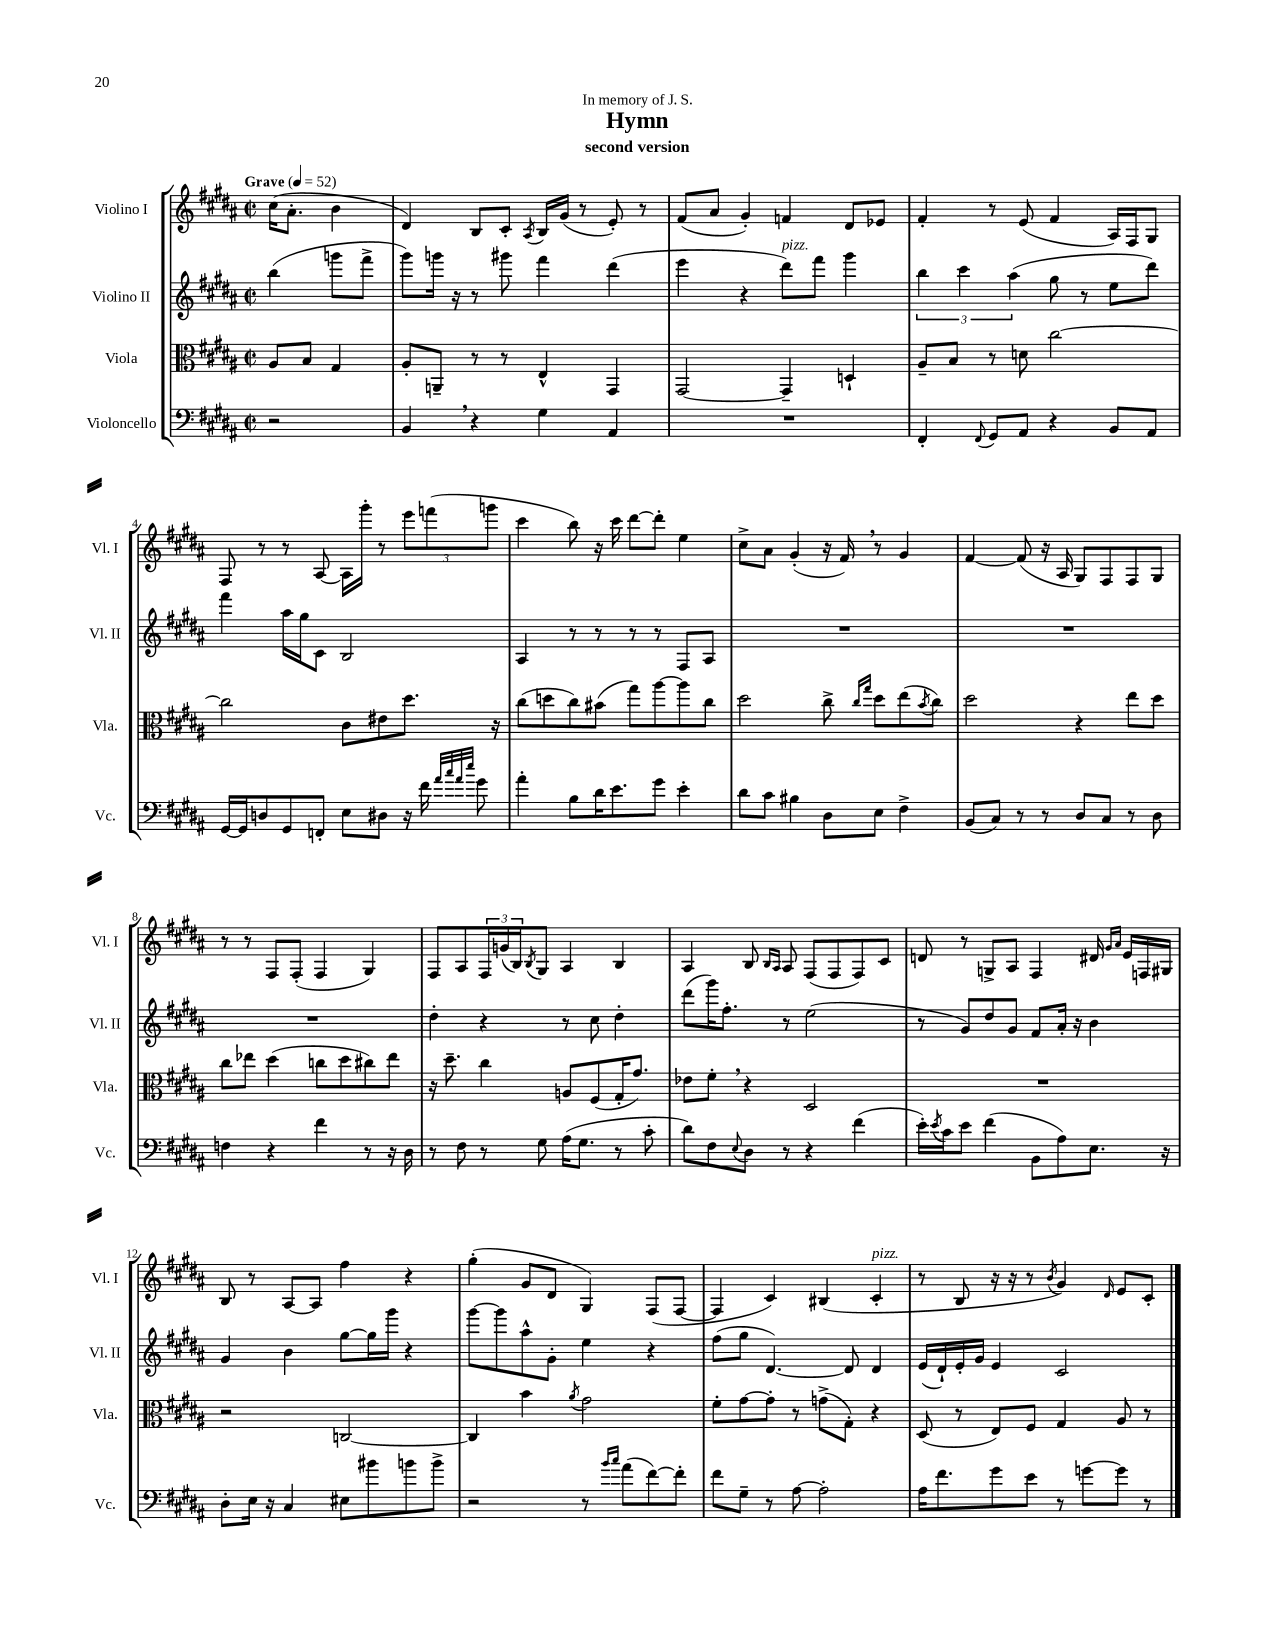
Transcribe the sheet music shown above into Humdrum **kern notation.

**kern	**kern	**kern	**kern
*staff4	*staff3	*staff2	*staff1
*clefF4	*clefC3	*clefG2	*clefG2
*k[f#c#g#d#a#]	*k[f#c#g#d#a#]	*k[f#c#g#d#a#]	*k[f#c#g#d#a#]
*M2/2	*M2/2	*M2/2	*M2/2
*met(c|)	*met(c|)	*met(c|)	*met(c|)
*MM52	*MM52	*MM52	*MM52
2r	8A#	(4bb	(16cc#
.	.	.	8.a#'
.	8B	.	.
.	4G#	8ggg	4b
.	.	8fff#^	.
=	=	=	=
4BB	8A#'	8ggg#)	4d#)
.	8AA~	16ggg	.
.	.	16r	.
4r	8r	8r	8B
.	8r	8ggg#	8c#'
.	.	.	8qA#
4G#	4E^^	4fff#	16B
.	.	.	(16g#
.	.	.	8r
4AA#	4GG#	(4ddd#	8e')
.	.	.	8r
=	=	=	=
1r	[2GG#	4eee	(8f#
.	.	.	8a#
.	.	4r	4g#')
.	4GG#~]	8ddd#)	4f
.	.	8fff#	.
.	4D`	4ggg#	8d#
.	.	.	8e-
=	=	=	=
4FF#'	8A#~	6bb	4f#'
.	8B	.	.
.	.	6ccc#	.
8qqFF#	.	.	.
8GG#	8r	.	8r
.	.	(6aa#	.
8AA#	8d	.	(8e
4r	[2cc#	8gg#	4f#
.	.	8r	.
8BB	.	8ee	16A#)
.	.	.	16F#
8AA#	.	8ddd#)	8G#
=	=	=	=
[16GG#	2cc#]	4fff#	8F#
16GG#]	.	.	.
8D	.	.	8r
8GG#	.	16aa#	8r
.	.	16gg#	.
8FF'	.	8c#	[8A#
8E	8c#	2B	16A#]
.	.	.	16ggg#'
8D#	8e#	.	8r
16r	8.dd#	.	12eee
16f#	.	.	.
.	.	.	(12fff
32qqa#	.	.	.
32qqcc#	.	.	.
32qqa#	.	.	.
32qqee	.	.	.
8g#	.	.	.
.	.	.	12ggg
.	16r	.	.
=	=	=	=
4a#'	(8cc#	4A#	4ccc#
.	8dd	.	.
8B	8cc#)	8r	8bb)
16d#	(8b#	8r	16r
8.e	.	.	16ccc#
.	8gg#)	8r	[8ddd#
8g#	[8aa#	8r	8ddd#']
4e'	8aa#]	8F#	4ee
.	8cc#	8A#	.
=	=	=	=
8d#	2dd#	1r	8cc#^
8c#	.	.	8a#
4B#	.	.	(4g#'
8D#	8cc#^	.	16r
.	.	.	16f#)
.	16qqcc#	.	.
.	16qqgg#	.	.
8E	8dd#	.	8r
4F#^	(8ee	.	4g#
.	8qb	.	.
.	8cc#)	.	.
=	=	=	=
(8BB	2dd#	1r	[4f#
8C#)	.	.	.
8r	.	.	(8f#]
8r	.	.	16r
.	.	.	16A#
8D#	4r	.	8G#)
8C#	.	.	8F#
8r	8ee	.	8F#
8D#	8dd#	.	8G#
=	=	=	=
4F	8cc#	1r	8r
.	8ee-	.	8r
4r	(4dd#	.	8F#
.	.	.	(8F#'
4f#	8cc	.	4F#
.	8dd#	.	.
8r	8cc#)	.	4G#)
16r	8ee-	.	.
16D#	.	.	.
=	=	=	=
8r	16r	4dd#'	8F#
.	8.dd#~	.	.
8F#	.	.	8A#
8r	4cc#	4r	24F#
.	.	.	(24g
.	.	.	24B)
.	.	.	8qB
8G#	.	.	8G#
(16A#	8A	8r	4A#
8.G#	.	.	.
.	(8F#	8cc#	.
8r	16G#'	4dd#'	4B
.	8.g#)	.	.
8c#'	.	.	.
=	=	=	=
8d#)	8e-	(8ddd#	4A#
8F#	8f#'	16ggg#)	.
.	.	8.ff#'	.
8qqE	.	.	.
8D#	4r	.	8B
.	.	.	16qqB
.	.	.	16qqA#
8r	.	8r	8A#
4r	2D#	(2ee	(8F#
.	.	.	8F#
(4f#	.	.	8F#)
.	.	.	8c#
=	=	=	=
16e')	1r	8r	8d
8qe	.	.	.
16c#	.	.	.
8e	.	8g#)	8r
(4f#	.	8dd#	8G^
.	.	8g#	8A#
8BB	.	8f#	4F#
8A#)	.	16a#'	.
.	.	16r	.
8.E	.	4b	16d#
.	.	.	16qqg#
.	.	.	16qqa#
.	.	.	16e
.	.	.	16F
16r	.	.	16G#
=	=	=	=
8D#'	2r	4g#	8B
16E	.	.	8r
16r	.	.	.
4C#	.	4b	[8A#
.	.	.	8A#]
8E#	[2C	[8gg#	4ff#
8b#	.	16gg#]	.
.	.	16ggg#	.
8b	.	4r	4r
8b^	.	.	.
=	=	=	=
2r	4C]	[8ggg#	(4gg#'
.	.	8ggg#]	.
.	4b	8aa#^^	8g#
.	.	8g#'	8d#
.	8qa#	.	.
8r	2g#	4ee	4G#)
16qqb	.	.	.
16qqcc#	.	.	.
(8a#	.	.	.
[8f#)	.	4r	(8F#
8f#']	.	.	[8F#
=	=	=	=
8f#	8f#'	(8ff#	4F#]
8G#~	[8g#	8gg#	.
8r	8g#']	[4.d#)	4c#)
[8A#	8r	.	.
2A#']	(8g^	.	(4B#
.	8G#')	8d#]	.
.	4r	4d#	4c#'
=	=	=	=
16A#	(8D#	(16e	8r
8.f#	.	16d#`)	.
.	8r	16e'	8B
.	.	16g#	.
8g#	8E)	4e	16r
.	.	.	16r
8e	8F#	.	8r
.	.	.	8qb
8r	4G#	2c#	4g#)
[8g	.	.	.
.	.	.	16qqd#
8g]	8A#	.	8e
8r	8r	.	8c#'
==	==	==	==
*-	*-	*-	*-
